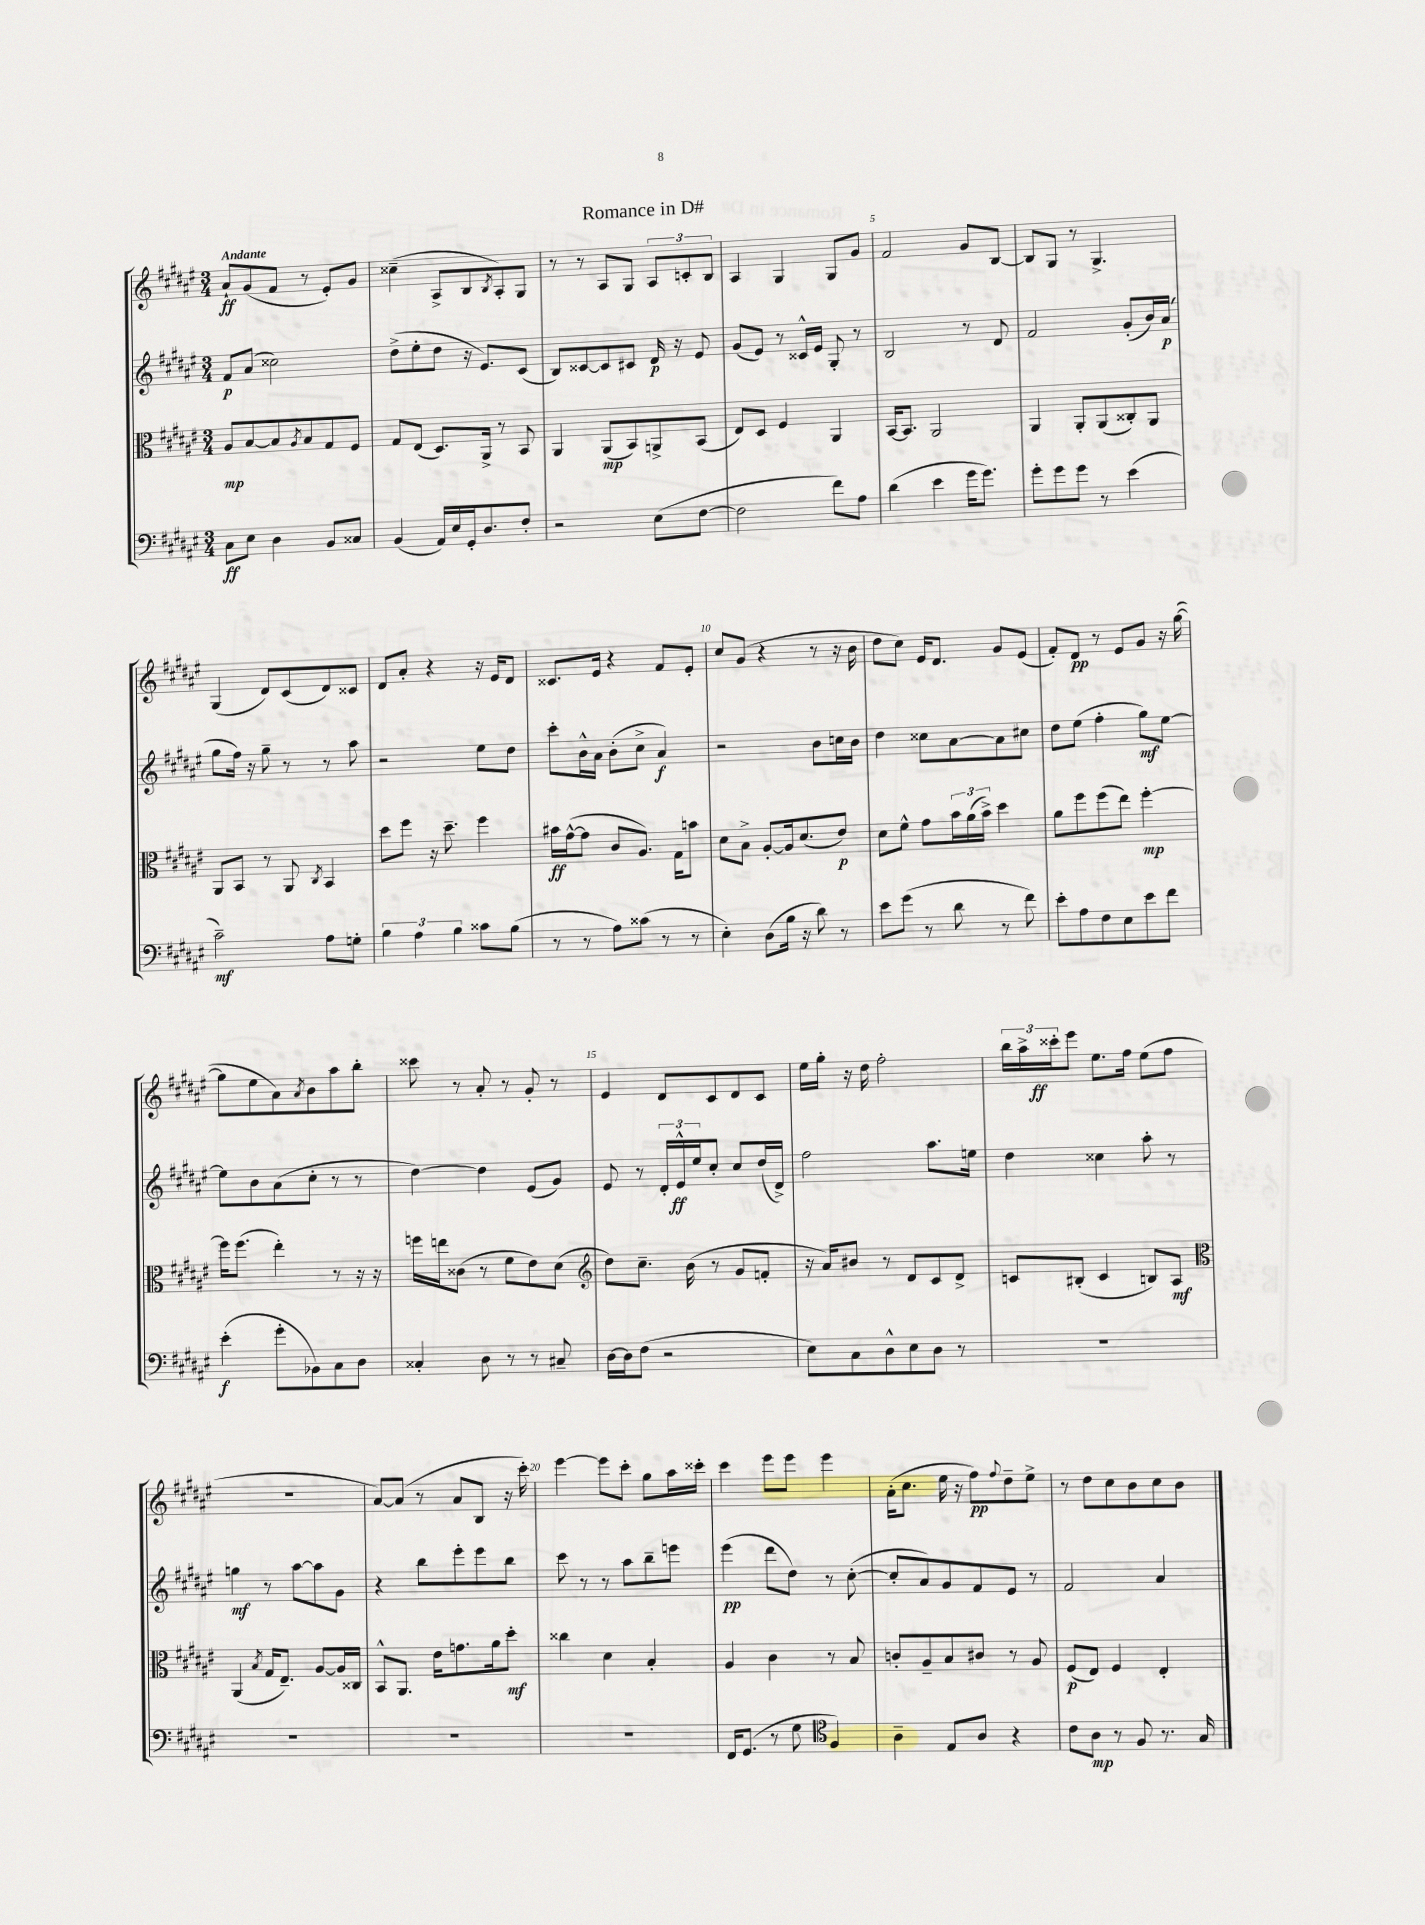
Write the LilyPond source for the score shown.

\header { title = "Romance in D#" }
<<
\new StaffGroup <<
\new Staff = "s0" {
    \clef treble \key fis \major \numericTimeSignature \time 3/4 \tempo "Andante"
    ais'8-!\ff gis'8( fis'8 r8 eis'8-.) gis'8 |
    cisis''4--( ais8-> b8 \acciaccatura { b8 } ais8-.) gis8 |
    r8 r8 ais8 gis8 \tuplet 3/2 { ais8 c'8-. b8 } |
    ais4 gis4 gis8 gis'8 |
    fis'2 gis'8 b8~ |
    b8 gis8 r8 gis4.-> |
    gis4( dis'8) cis'8( dis'8) cisis'8 |
    dis'8 ais'8-. r4 r16 eis'16 dis'8 |
    cisis'8. eis'16 r4 fis'8 eis'8-. |
    cis''8 gis'8( r4 r8 r16 b'16 |
    dis''8 cis''8) eis'16 dis'8. gis'8 eis'8( |
    fis'8-.) dis'8\pp r8 eis'8 gis'8 r16 gis''16~( |
    gis''8 eis''8 ais'8) \acciaccatura { ais'8 } b'8 ais''8 b''8-. |
    cisis'''8 r8 ais'8-. r8 gis'8-. r8 |
    eis'4 dis'8 cis'8 dis'8 cis'8 |
    eis''16 gis''16-. r16 dis''16 fis''2-. |
    \tuplet 3/2 { b''16 ais''16-> cisis'''16-.\ff } eis'''8 eis''8. fis''16 eis''8( fis''8 |
    R2. |
    ais'8~) ais'8( r8 ais'8 b8 r16 cis'''16-.) |
    eis'''4~ eis'''8 cis'''8-. gis''8 ais''16 cisis'''16-. |
    cis'''4 eis'''8 eis'''8 eis'''4 |
    ais'16-.( cis''8. eis''16 r16 fis''8\pp) \appoggiatura { fis''8 } dis''8-- eis''8-> |
    r8 dis''8 cis''8 b'8 cis''8 b'8 \bar "|." |
}
\new Staff = "s1" {
    \clef treble \key fis \major \numericTimeSignature \time 3/4
    fis'8\p ais'8( cisis''2) |
    dis''8->( eis''8-. dis''8 r16 eis'8.) cis'8( |
    b8) cisis'8~ cisis'8 cis'8 dis'16\p r16 eis'8 |
    gis'8( eis'8) r8 cisis'16-^ eis'16 gis8-. r8 |
    b2 r8 dis'8 |
    fis'2 gis'8-.( b'16) ais'16\p( |
    gis''8 fis''16) r16 gis''8-- r8 r8 ais''8 |
    r2 eis''8 dis''8 |
    cis'''8-. b'16-^ ais'16 b'8-.( cis''8-> ais'4\f) |
    r2 b'8 c''16 b'16 |
    dis''4 cisis''8 ais'8~ ais'8 cis''8 |
    dis''8 eis''8( fis''4-. gis''8\mf) eis''8~ |
    eis''8 b'8 ais'8( cis''8-. r8 r8 |
    dis''4~) dis''4 eis'8( gis'8) |
    eis'8 r8 \tuplet 3/2 { dis'16-. eis'16-^\ff eis''16 } cis''8-. cis''8 dis''16( dis'16->) |
    fis''2 ais''8. e''16 |
    dis''4 cisis''4 ais''8-. r8 |
    g''4\mf r8 ais''8~ ais''8 gis'8 |
    r4 b''8 eis'''8-. eis'''8 b''8 |
    cis'''8 r8 r8 ais''8 b''8-- e'''8 |
    eis'''4\pp( dis'''8 dis''8) r8 cis''8~-.( |
    cis''8-. ais'8) gis'8 fis'8 eis'8 r8 |
    fis'2 ais'4 \bar "|." |
}
\new Staff = "s2" {
    \clef alto \key fis \major \numericTimeSignature \time 3/4
    ais8\mp b8~ b8 \acciaccatura { ais8 } b8 gis8 fis8 |
    gis8 eis8( dis8.) ais,16-> r8 b,8 |
    ais,4 ais,8\mp( b,8) a,8-> b,8( |
    eis8) dis8 fis4 ais,4 |
    b,16~ b,8. ais,2 |
    ais,4 ais,8-. ais,8( cisis8-.) ais,8 |
    ais,8 b,8 r8 ais,8 \acciaccatura { cis8 } b,4 |
    dis''8 fis''8 r16 dis''8.-- fis''4 |
    bis'16\ff gis'16~-^( gis'8 cis'8 ais8.) gis16 b'8 |
    dis'8 b8-> ais8~-. ais16 dis'8.( eis'8\p) |
    dis'8 fis'8-^ gis'8 \tuplet 3/2 { b'16 ais'16( b'16->) } dis''4 |
    ais'8 fis''8 fis''8( eis''8) fis''4~-.\mp |
    fis''16 fis''8.( eis''4-.) r8 r16 r16 |
    f''16 e''16 cisis'8( r8 fis'8 eis'8) dis'8( |
    \clef treble dis''8) cis''8.-- b'16( r8 gis'8 f'8-. |
    r16 ais'16) bis'8 r8 dis'8 cis'8 dis'8-> |
    c'8 bis8-.( c'4 b8) ais8\mf |
    \clef alto ais,4( \acciaccatura { b8 } gis16 eis8.--) ais8~ ais16 cisis16 |
    b,8-^ ais,8. eis'16 g'8. ais'16 dis''8-.\mf |
    cisis''4 dis'4 b4-. |
    ais4 cis'4 r8 b8 |
    c'8-. ais8-- b8 cis'8 r8 ais8 |
    fis8\p( eis8) fis4 eis4-. \bar "|." |
}
\new Staff = "s3" {
    \clef bass \key fis \major \numericTimeSignature \time 3/4
    cis8\ff eis8 dis4 b,8 cisis8 |
    b,4( ais,16) eis16 gis,16-. dis8. fis8-. |
    r2 eis8( fis8~ |
    fis2 fis'8) ais8 |
    dis'4( eis'4 gis'16 gis'8.) |
    gis'8-. gis'8 gis'8 r8 eis'4( |
    cis'2--\mf) ais8 g8-. |
    \tuplet 3/2 { b4 ais4 b4 } cisis'8 b8( |
    r8 r8 ais8) cisis'8( r8 r8 |
    eis4-.) dis8( b16 r16 dis'8) r8 |
    eis'8 gis'8( r8 dis'8 r8 fis'8) |
    eis'8-. ais8 fis8 eis8 eis'8 fis'8 |
    eis'4-.\f( gis'8-. bes,8) cis8 dis8 |
    cisis4-. dis8 r8 r8 cis8-- |
    dis16~ dis16 fis8( r2 |
    eis8) cis8 dis8-^ eis8 dis8 r8 |
    R2. |
    R2. |
    R2. |
    R2. |
    fis,16 gis,8.( r8 gis8 \clef tenor fis4) |
    ais4-- eis8 ais8 r4 |
    cis'8 ais8\mp r8 fis8 r8. gis16 \bar "|." |
}
>>
>>
\layout { \context { \Score \override BarNumber.break-visibility = ##(#f #t #t) barNumberVisibility = #(every-nth-bar-number-visible 5) } }
